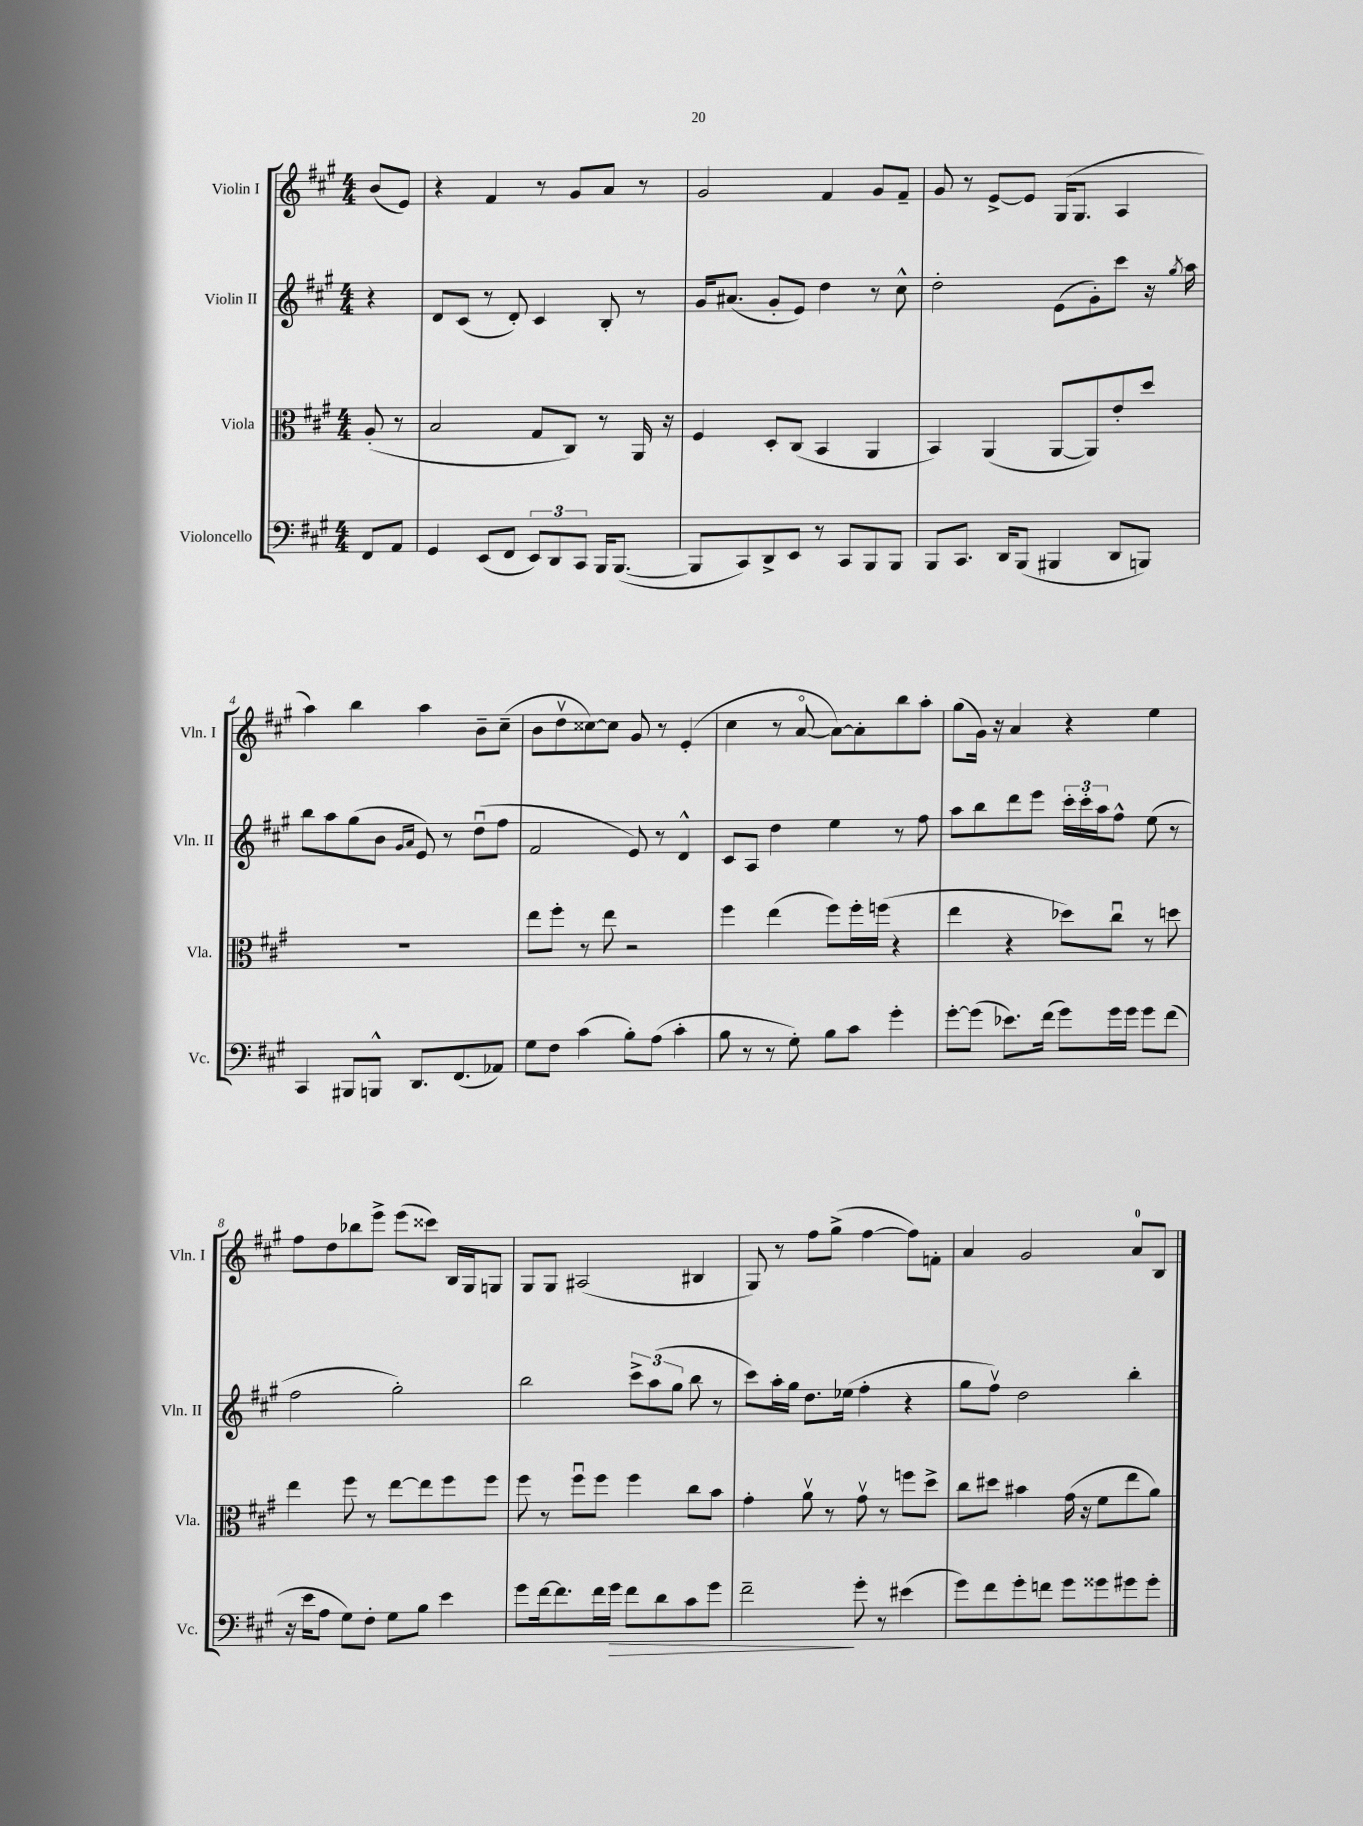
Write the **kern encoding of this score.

**kern	**kern	**kern	**kern
*staff4	*staff3	*staff2	*staff1
*clefF4	*clefC3	*clefG2	*clefG2
*k[f#c#g#]	*k[f#c#g#]	*k[f#c#g#]	*k[f#c#g#]
*M4/4	*M4/4	*M4/4	*M4/4
8FF#	(8A'	4r	(8b
8AA	8r	.	8e)
=	=	=	=
4GG#	2B	8d	4r
.	.	(8c#	.
(8EE	.	8r	4f#
8FF#	.	8d')	.
12EE)	8G#	4c#	8r
12DD	.	.	.
.	8C#)	.	8g#
12CC#	.	.	.
16BBB	8r	8B'	8a
([8.BBB	.	.	.
.	16AA	8r	8r
.	16r	.	.
=	=	=	=
8BBB]	4F#	16g#	2g#
.	.	(8.a#	.
8CC#)	.	.	.
8DD^	8D'	8g#'	.
8EE	(8C#	8e)	.
8r	4BB	4dd	4f#
8CC#	.	.	.
8BBB	4AA	8r	8g#
8BBB	.	8cc#^^	8f#~
=	=	=	=
8BBB	4BB)	2dd'	8g#
8.CC#	.	.	8r
.	(4AA	.	[8e^
16DD	.	.	.
(8BBB	.	.	8e]
4BBB#	[8AA	(8e	(16G#
.	.	.	8.G#
.	8AA])	8g#')	.
8DD	8e'	8ccc#	4A
8BBB)	8dd	16r	.
.	.	8qgg#	.
.	.	16aa	.
=	=	=	=
4CC#	1r	8bb	4aa)
.	.	8aa	.
8BBB#	.	(8gg#	4bb
8BBB^^	.	8b	.
.	.	16qqg#	.
.	.	16qqa	.
8.DD	.	8e)	4aa
.	.	8r	.
(8.FF#	.	.	.
.	.	(8ddu	8b~
8AA-)	.	8ff#	(8cc#~
=	=	=	=
8G#	8ee	2f#	8b
8F#	8ff#'	.	8ddv
(4c#	8r	.	[8cc##)
.	8ee	.	8cc##]
8B')	2r	8e)	8g#
(8A	.	8r	8r
4c#'	.	4d^^	(4e'
=	=	=	=
8B	4ff#	8c#	4cc#
8r	.	8A	.
8r	(4ee	4dd	8r
8G#')	.	.	[8ao
8B	8ff#)	4ee	8a_)
8c#	16ff#'	.	8a']
.	(16ff	.	.
4g#'	4r	8r	8bb
.	.	8ff#	8aa'
=	=	=	=
[8g#'	4ee	8aa	(8gg#
(8g#]	.	8bb	16g#)
.	.	.	16r
8.e-)	4r	8ddd	4a
.	.	8eee	.
(16f#	.	.	.
8g#)	8dd-)	24ccc#'	4r
.	.	24ccc#'	.
.	.	24aa	.
16g#	8cc#u	8ff#^^	.
16g#	.	.	.
8g#	8r	(8ee	4ee
(8f#	8dd	8r	.
=	=	=	=
16r	4ee	2ff#	8ff#
16e	.	.	.
8A	.	.	8dd
8G#)	8ff#	.	8bb-
8F#'	8r	.	8eee^
8G#	[8ee	2gg#')	(8eee
8B	8ee]	.	8ccc##)
4e	8ff#	.	16B
.	.	.	16G#
.	8ff#	.	8G
=	=	=	=
8g#	8ff#	2bb	8G#
[16f#	8r	.	8G#
8.f#]	.	.	.
.	8ff#u	.	(2A#
16f#	8ff#	.	.
16g#	.	.	.
8f#	4ff#	12ccc#^	.
.	.	(12aa	.
8d	.	.	.
.	.	12gg#	.
8c#	8cc#	8bb	4B#
8g#	8b	8r	.
=	=	=	=
2f#~	4g#'	8ccc#)	8G#)
.	.	16aa'	8r
.	.	16gg#	.
.	8av	8.dd	8ff#
.	8r	.	(8gg#^
.	.	(16ee-	.
8g#'	8g#v	4ff#'	[4ff#
8r	8r	.	.
(4e#	8ff	4r	8ff#])
.	8dd^	.	8f'
=	=	=	=
8g#)	8cc#	8gg#	4a
8f#	8dd#	8ff#v)	.
8g#'	4b#	2dd	2g#
8f	.	.	.
8g#	(16g#	.	.
.	16r	.	.
8g##	8f#	.	.
8g#	8ee	4bb'	8a
8g#'	8a)	.	8B
==	==	==	==
*-	*-	*-	*-
